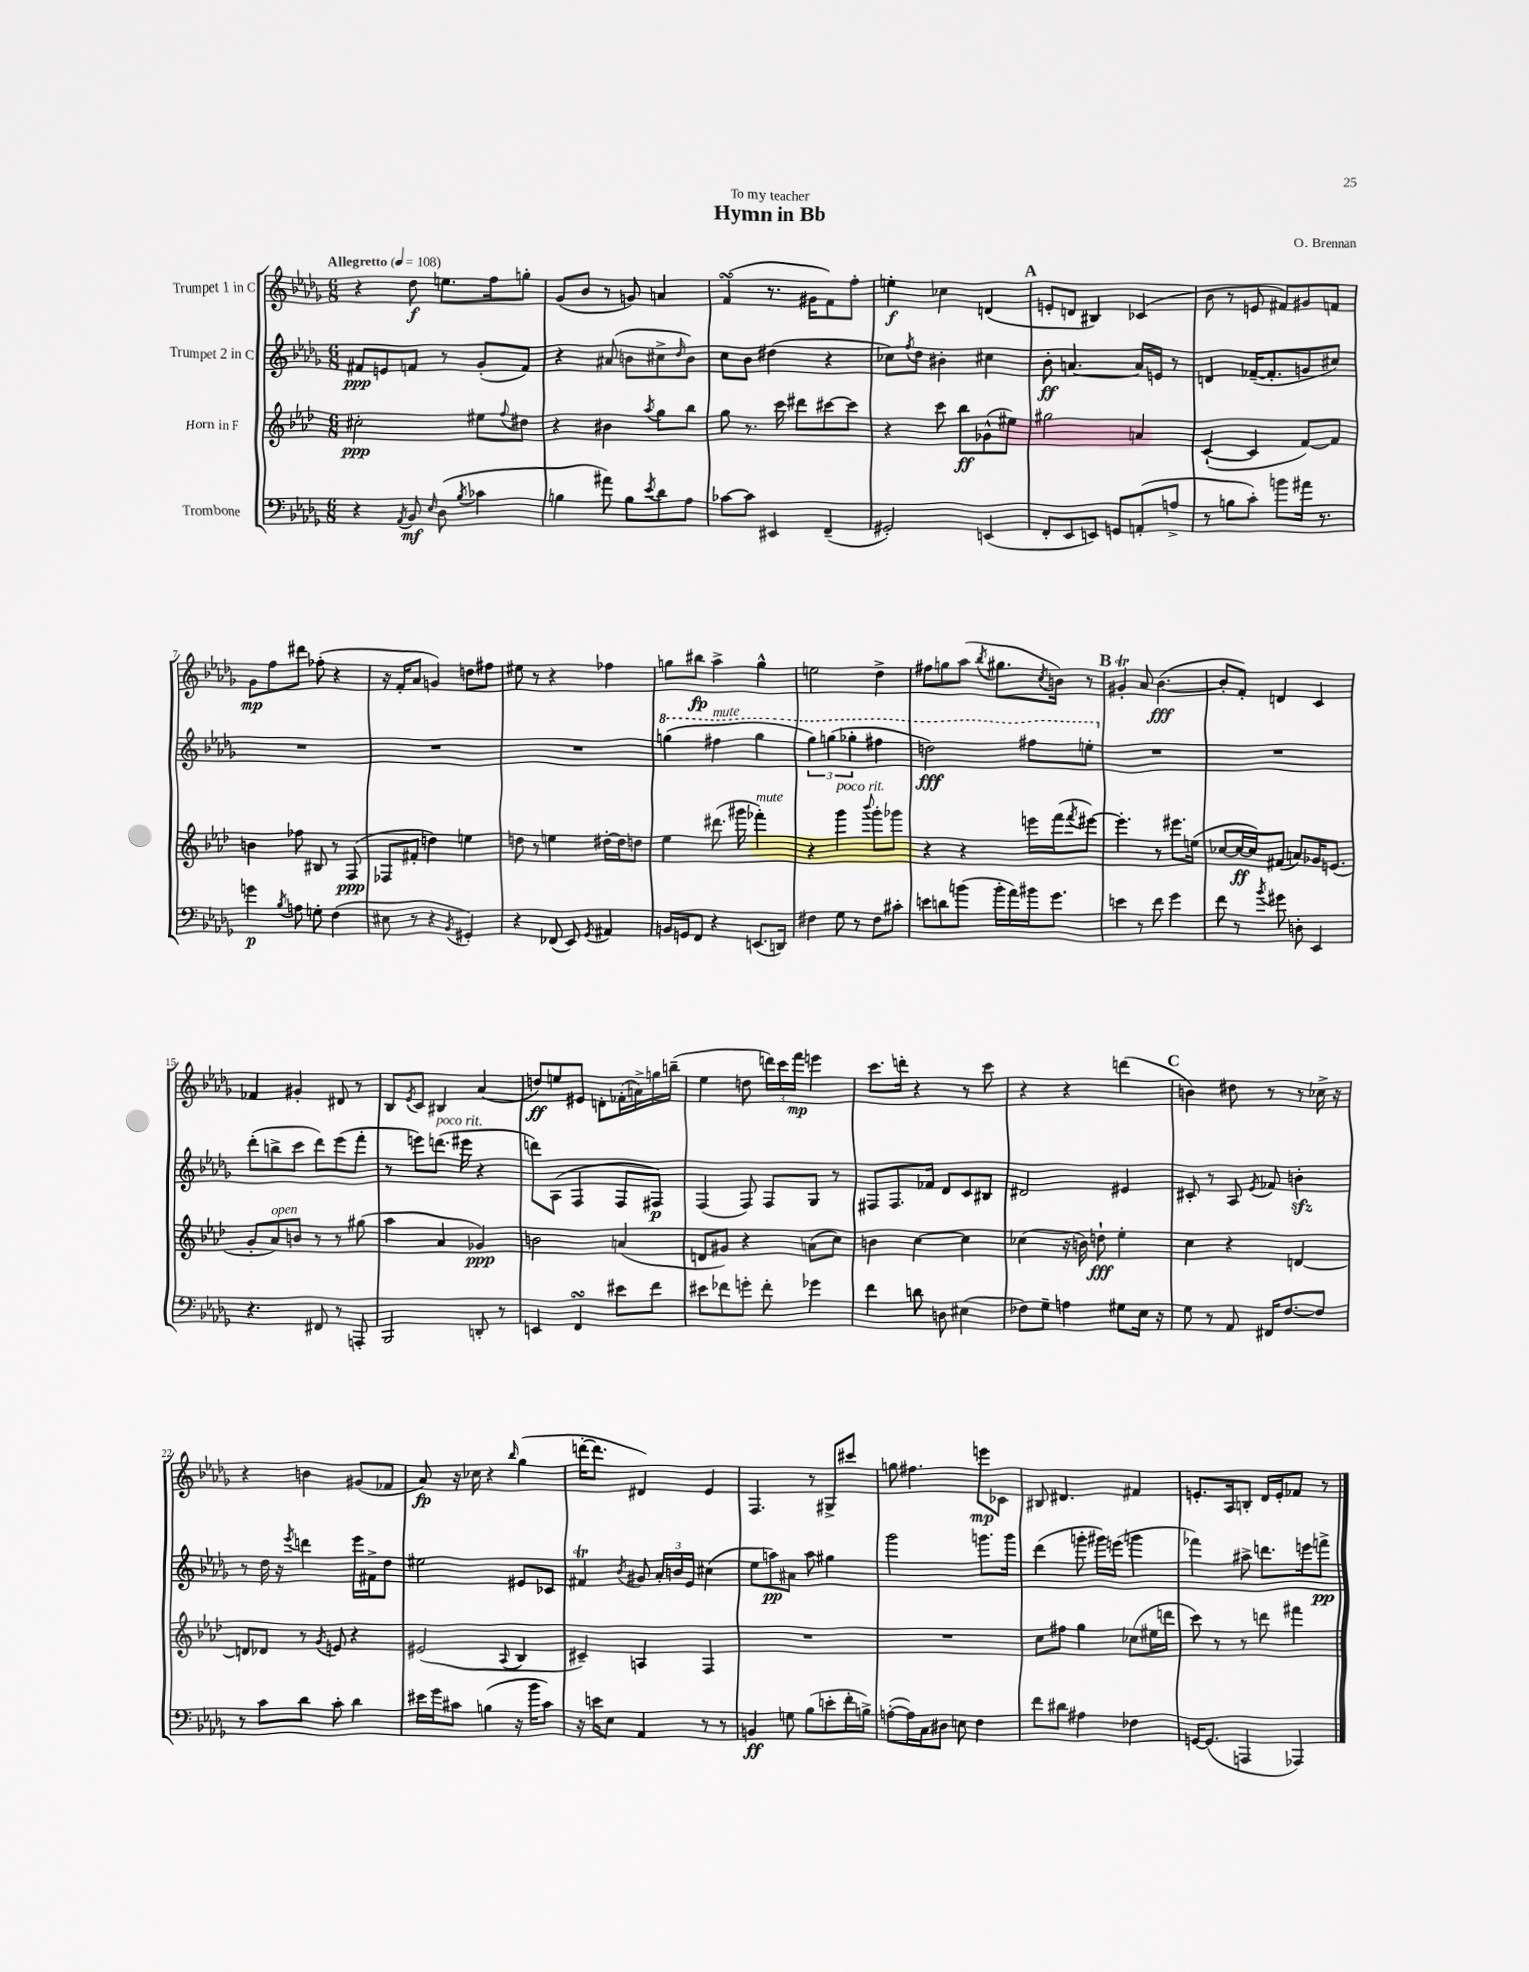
\header { title = "Hymn in Bb" composer = "O. Brennan" dedication = "To my teacher" }
<<
\new StaffGroup <<
\new Staff = "s0" \with { instrumentName = "Trumpet 1 in C" } {
    \clef treble \key des \major \numericTimeSignature \time 6/8 \tempo "Allegretto" 4 = 108
    r4 des''8\f e''8. f''16 g''8-. |
    ges'8( bes'8 r8 g'8) a'4 |
    f'4\turn( r8. gis'16 f'8) f''8-. |
    e''4-.\f ces''4 d'4( |
    \mark \markup { \bold "A" } e'8-. d'8 bis4) ces'4( |
    bes'8 r8 e'8 fis'8) gis'8 f'8 |
    ges'8\mp f''8 dis'''8 fes''8-.( r4 |
    r16 f'16-. aes'8 g'4) d''8 fis''8 |
    eis''8 r8 r4 fes''4 |
    g''8 bis''8\fp aes''4-> g''4-^ |
    e''2 des''4-> |
    fis''8 g''8 aes''8( \acciaccatura { bes''8 } gis''8. \acciaccatura { c''8 } b'16) r8 |
    \mark \markup { \bold "B" } gis'4-.\trill aes'8 bes'4.~\fff( |
    bes'8-. f'8-.) d'4 c'4 |
    fes'4 gis'4-. dis'8 r8 |
    bes8 \acciaccatura { ees'8 } c'8 bis4 aes'4( |
    d''8\ff) e''8 eis'8 d'8-. fes'16-.( a'16->) g''16 b''16--( |
    ees''4 d''8 \tuplet 3/2 { d'''16) c'''16 f'''16\mp } e'''4 |
    c'''8. d'''16-. r4 r8 c'''8 |
    r4 r4 d'''4( |
    \mark \markup { \bold "C" } b'4) dis''8 r8 r8 ces''16-> r16 |
    r4 b'4 gis'8( fes'8 |
    aes'8\fp) r16 ces''16 r4 \grace { bes''16 } ges''4( |
    d'''16~-. d'''8. dis'4) ees'4 |
    f4. r8 gis8-> cis'''8 |
    g''8 fis''4. e'''8\mp ces'8 |
    bis8 dis'4. fis'4 |
    e'8.-. aes16 b8-. des'16 e'16-. fes'8 r8 \bar "|." |
}
\new Staff = "s1" \with { instrumentName = "Trumpet 2 in C" } {
    \clef treble \key des \major \numericTimeSignature \time 6/8
    fis'8\ppp e'8 f'8 r8 ges'8-.( f'8) |
    r4 ais'8( b'8 cis''8-> \grace { des''16 } b'8) |
    c''8 bes'8 dis''4( r4 |
    ces''8) \acciaccatura { f''8 } des''8 bis'4-. cis''4 |
    \mark \markup { \bold "A" } bes'8-.\ff a'4.~ a'16 e'16 r8 |
    d'4 fes'16~--( fes'8.-. g'8 cis''8) |
    R2. |
    R2. |
    R2. |
    \ottava #1 g'''4( fis'''4^\markup { \italic "mute" } g'''4 |
    \tuplet 3/2 { ges'''4) g'''4( ges'''4-. } fis'''4 |
    d'''2\fff) fis'''8 e'''8-. \ottava #0 |
    \mark \markup { \bold "B" } R2. |
    R2. |
    des'''8-.( b''8-> c'''8 des'''8) ees'''8( f'''8-. |
    r8 e'''8) d'''8.^\markup { \italic "poco rit." }( eis'''16 r4 |
    d'''8) aes8( f4 f8 fis8\p) |
    f4( f8) f8 ges8 r8 |
    fis8 fis8. fes'16 des'8 c'8 bis8 |
    dis'2 eis'4 |
    \mark \markup { \bold "C" } cis'8-. r8 aes8 \acciaccatura { ees'8 } fes'8 b'4-.\sfz |
    r8 des''16 r16 \acciaccatura { ees'''8 } d'''4 ees'''16 fis'16-> des''8 |
    eis''2 eis'8 ces'8 |
    fis'4\trill \acciaccatura { bes'8 } gis'8 \tuplet 3/2 { aes'16-. b'16 ees'16 } cis''4( |
    ees''8 a''8\pp) ais'8 a''8 gis''4 |
    ges'''2 g'''8. g'''16 |
    des'''4( g'''8-. gis'''16) e'''16( g'''4 |
    fes'''4) ais''8-> d'''8. e'''16 f'''8->\pp \bar "|." |
}
\new Staff = "s2" \with { instrumentName = "Horn in F" } {
    \clef treble \key aes \major \numericTimeSignature \time 6/8
    cis''2-.\ppp eis''8 \appoggiatura { f''8 } dis''8 |
    r4 bis'4 \acciaccatura { aes''8 } g''8 bes''8 |
    g''8 r8. c'''16 dis'''8 cis'''8~ cis'''8 |
    r4 c'''8 bes''8\ff ges'8-^( eis''8) |
    \mark \markup { \bold "A" } gis''2 a'4 |
    c'4~-!( c'4 f'8~) f'8 |
    b'4 fes''8 bis8 r8 f8\ppp( |
    fes8 fis'8-. d''4) e''4 |
    d''8 r8 e''4 dis''16~-. dis''16 d''8 |
    ees''4 dis'''8.( gis'''16 fes'''4-.^\markup { \italic "mute" }) |
    r4 g'''4^\markup { \italic "poco rit." } \appoggiatura { bes'''8 } g'''8-. ges'''8 |
    r4 r4 e'''16 f'''16( \acciaccatura { f'''8 } eis'''8~) |
    \mark \markup { \bold "B" } eis'''4.-. r8 eis'''8. e''16( |
    ces''8~ ces''16~\ff ces''16) fis'8( a'8) ges'16 e'8.( |
    g'8-. aes'8^\markup { \italic "open" }) b'8 r8 r8 gis''8( |
    aes''4 aes'4 ges'4\ppp) |
    b'2 a'4( |
    d'8 gis'8) r4 a'8( c''8) |
    b'4 c''4~ c''4 |
    ces''4( r16 b'16) d''8-!\fff ees''4-. |
    \mark \markup { \bold "C" } c''4 r4 d'4~ |
    d'8 des'8 r8 \acciaccatura { g'8 } e'8 r4 |
    eis'2( \appoggiatura { aes8 } bes4 |
    cis'4--) a4 f4 |
    R2. |
    R2. |
    c''8 fis''8 g''4 ces''8( eis''16 d'''16 |
    c'''8) r8 r8 d'''8 fis'''4 \bar "|." |
}
\new Staff = "s3" \with { instrumentName = "Trombone" } {
    \clef bass \key des \major \numericTimeSignature \time 6/8
    r4 \acciaccatura { aes,8 } bes,8\mf \grace { ees16 } des8( \acciaccatura { bes8 } ces'4 |
    b4 ais'8) b8 \acciaccatura { ees'8 } des'8 aes8 |
    ces'8~ ces'8 eis,4 f,4--( |
    gis,2-.) e,4( |
    \mark \markup { \bold "A" } f,8-. ees,8 e,8) g,8 a,8-.( a8-> |
    r8 b8 c'8-.) b'8 ais'16 r8. |
    g'4\p \acciaccatura { bes8 } a8 g8-. f4( |
    eis8 r8 r4 \acciaccatura { bes,8 } gis,4-.) |
    r4 fes,8( ees,8) \acciaccatura { ges,8 } ais,4 |
    b,16 g,16 f,8 r4 e,8.( d,16) |
    fis4 ges8 r8 fis8 cis'8-. |
    e'8 d'8 b'8( b'16-. aes'16) bis'16 ges'8. |
    \mark \markup { \bold "B" } e'4 r8 f'8 ges'4 |
    f'8 r8 \acciaccatura { bes'8 } gis'8 d8-. ees,4 |
    r4. fis,8 r8 a,,8-. |
    bes,,2 d,8-. r8 |
    e,4 f,4\turn eis'8 f'8 |
    eis'8 fes'8 g'8-. fes'8-. ges'4 |
    f'4 d'8 d8 eis4( |
    fes8) ges8-- a4 gis8 ees16 r16 |
    \mark \markup { \bold "C" } ges8 r8 aes,8 fis,16 f8.~ f8 |
    r8 c'8 des'8 c'8-. des'4 |
    eis'16 ges'16 cis'8 b4( r16 bes'16 cis'8) |
    r16 e'16 ees8 aes,4 r8 r8 |
    b,4\ff g8 bes8( e'8-. f'16-. b16->) |
    a8~-.( a16) c16 dis8 e8 f4 |
    f'8 dis'8 ais4 fes4 |
    g,16~ g,8.( a,,4 aes,,4) \bar "|." |
}
>>
>>
